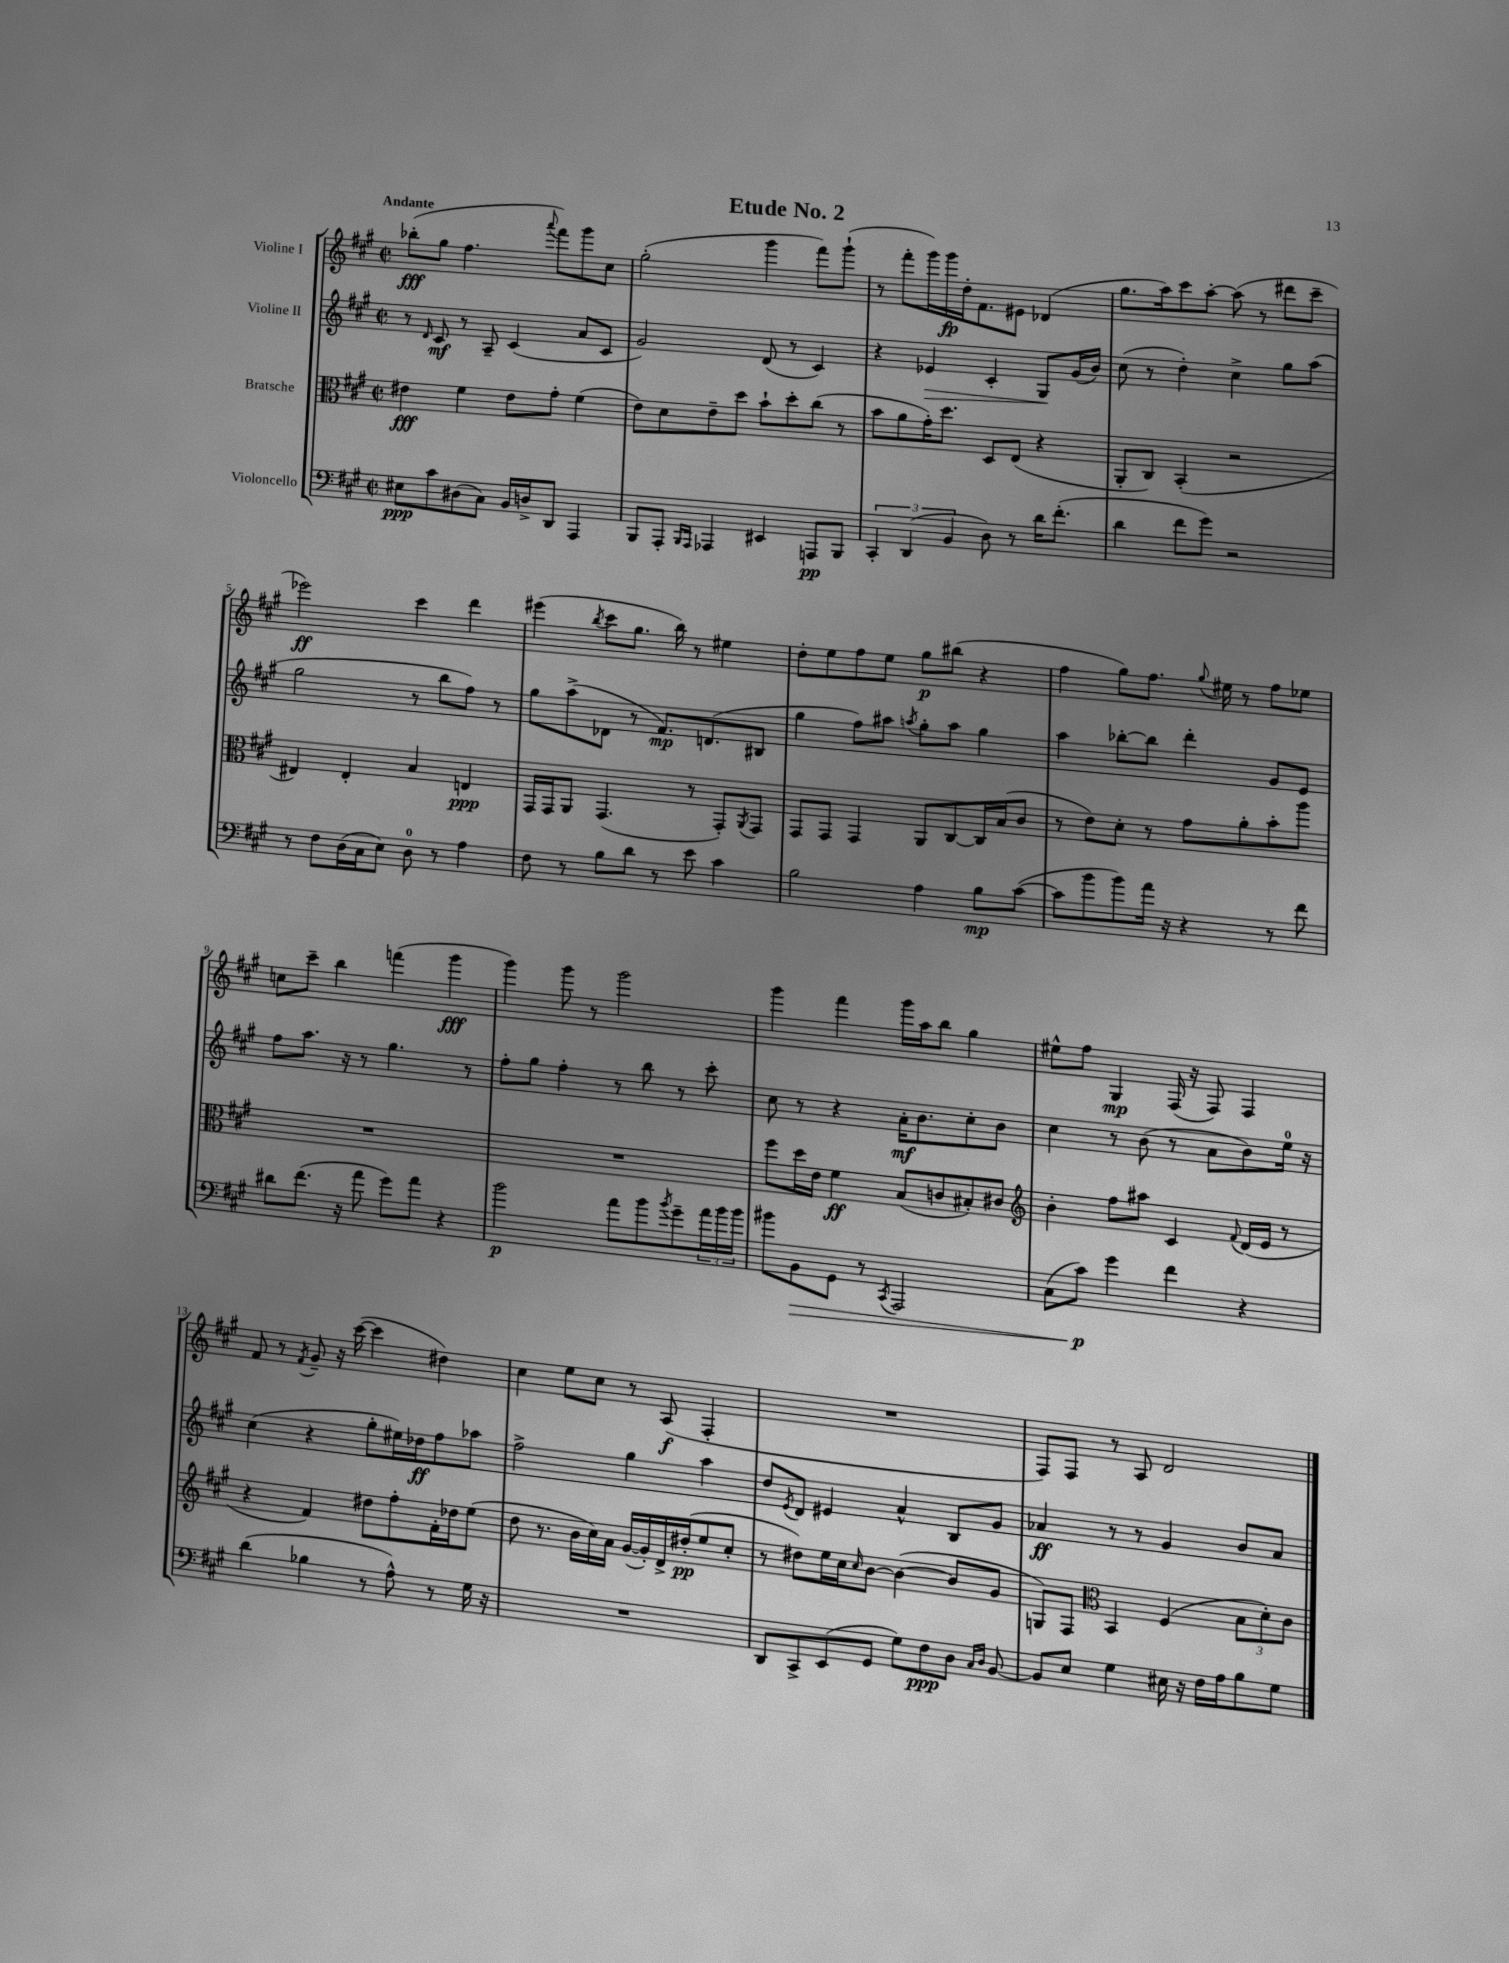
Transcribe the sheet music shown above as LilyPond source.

\header { title = "Etude No. 2" }
<<
\new StaffGroup <<
\new Staff = "s0" \with { instrumentName = "Violine I" } {
    \clef treble \key a \major \defaultTimeSignature \time 2/2 \tempo "Andante"
    bes''8-.\fff( gis''8 fis''4. \appoggiatura { a'''8 } fis'''8) gis'''8 cis''8 |
    gis''2-.( gis'''4 fis'''8) gis'''8-!( |
    r8 fis'''8-. gis'''16) gis'''16\fp d''16-. fis'8. eis'8 des'4( |
    gis''8. a''16) cis'''8 a''8~-. a''8( r8 dis'''8 cis'''8-- |
    ees'''2\ff) cis'''4 d'''4 |
    eis'''4( \acciaccatura { b''8 } cis'''8 gis''8. b''16) r8 eis''4 |
    d''8-. e''8 fis''8 e''8 gis''8\p bis''8( r4 |
    fis''4 gis''8) fis''8. \appoggiatura { gis''8 } eis''16 r8 fis''8 ees''8 |
    c''8 cis'''8-- b''4 f'''4( gis'''4\fff |
    gis'''4) gis'''8 r8 gis'''2 |
    gis'''4 fis'''4 gis'''16 a''16 b''8 gis''4 |
    eis''8-^ fis''8 gis4\mp fis16( r16 fis8) fis4 |
    fis'8 r8 \acciaccatura { fis'8 } gis'8-- r16 cis'''16~( cis'''4 dis''4) |
    cis''4 e''8 cis''8 r8 a8\f( fis4-. |
    R1 |
    fis8) fis8 r8 a8 d'2 \bar "|." |
}
\new Staff = "s1" \with { instrumentName = "Violine II" } {
    \clef treble \key a \major \defaultTimeSignature \time 2/2
    r8 \grace { d'16 } cis'8\mf r8 a8-- cis'4( a'8 cis'8 |
    gis'2) d'8( r8 cis'4) |
    r4 ees'4\> cis'4-. gis8\! gis'16( b'16) |
    cis''8( r8 d''4-.) cis''4-> gis''8 a''8( |
    gis''2 r8 b''8 fis''8) r8 |
    gis''8 a''8->( des'8 r8 fis'8.\mp) d'8.( bis8 |
    gis''4 fis''8) ais''8 \acciaccatura { a''8 } gis''8-. a''8 gis''4 |
    a''4 bes''8~-. bes''8 d'''4-. gis'8 e'8 |
    fis''8 a''8. r16 r8 gis''4. r8 |
    fis''8-. gis''8 fis''4-. r8 b''8 r8 cis'''8-. |
    cis''8 r8 r4 a'16-.\mf b'8. cis''8-. b'8 |
    cis''4 r8 b'8( r8 a'8 b'8) e''16-0 r16 |
    cis''4( r4 gis''8-. eis''16) des''16\ff fis''8 aes''8 |
    fis''2-> gis''4 a''4 |
    d''8 \acciaccatura { e'8 } d'8 eis'4 a'4-^ b8 gis'8 |
    aes'4\ff r8 r8 gis'4 b'8 aes'8 \bar "|." |
}
\new Staff = "s2" \with { instrumentName = "Bratsche" } {
    \clef alto \key a \major \defaultTimeSignature \time 2/2
    eis'4\fff fis'4 eis'8 gis'8-. fis'4( |
    e'8) d'8 e'8-- d''8 b'8-! d''8-. cis''8( r8 |
    b'8 a'8 gis'16-.) d''8. d8 e8( r4 |
    a,8-. cis8) b,4-.( r2 |
    eis4) eis4-. b4 e4\ppp |
    gis,16 gis,16 a,8 gis,4.( r8 gis,8-.) \acciaccatura { a,8 } gis,8 |
    gis,8 gis,8 gis,4 a,8 cis8~ cis16 b16( cis'8 |
    r8 e'8) d'8-. r8 gis'8 a'8-. b'8-. a''8 |
    R1 |
    R1 |
    fis''8 d''16 e'16 fis'4\ff b8( c'8 bis8-.) cis'8 |
    \clef treble b'4-. fis''8 ais''8 cis'4 \appoggiatura { fis'8 } d'16( e'16 r8 |
    r4 fis'4) dis''8 fis''8-. fis'16-. des''16 e''8( |
    d''8 r8. b'16 cis''16) a'16 gis'16~( gis'16-.) d'16-> dis''16-.\pp( e''8 cis''8-. |
    r8 dis''8) e''16 cis''16 \grace { cis''16 } b'8~ b'4~( b'8 gis'8 |
    g8) fis8 \clef alto b,4 fis4( \tuplet 3/2 { b8 d'8-.) cis'8 } \bar "|." |
}
\new Staff = "s3" \with { instrumentName = "Violoncello" } {
    \clef bass \key a \major \defaultTimeSignature \time 2/2
    eis8\ppp cis'8 dis8( cis8) b,16 d16-> d,8 a,,4 |
    b,,8 a,,8-. \grace { b,,16 a,,16 } aes,,4 eis,4 a,,8\pp b,,8 |
    \tuplet 3/2 { cis,4-. d,4( b,4 } d8) r8 d'16 fis'8.-.( |
    d'4 fis'8 gis'8) r2 |
    r8 fis8 d16( cis16 e8) d8-0 r8 a4 |
    fis8 r8 b8 d'8 r8 e'8 cis'4 |
    b2 a4 b8\mp cis'8~( |
    cis'8 b'8 b'8) a'16 r16 r4 r8 fis'8 |
    dis'8 fis'8.( r16 a'8 gis'8) a'8 r4 |
    b'2\p a'8 b'8 \acciaccatura { b'8 } gis'8-- \tuplet 3/2 { a'16 b'16 b'16 } |
    bis'8 b,8\> gis,8 r8 \acciaccatura { cis,8 } a,,2 |
    cis8( cis'8\p\!) gis'4 fis'4 r4 |
    d'4( bes4 r8 a8-^) r8 gis16 r16 |
    R1 |
    d,8 cis,8-> e,8( gis,8 gis8) fis8\ppp d8 \grace { cis16 d16 } b,8~ |
    b,8 e8 gis4 eis16 r16 fis16 a16 b8 gis8 \bar "|." |
}
>>
>>
